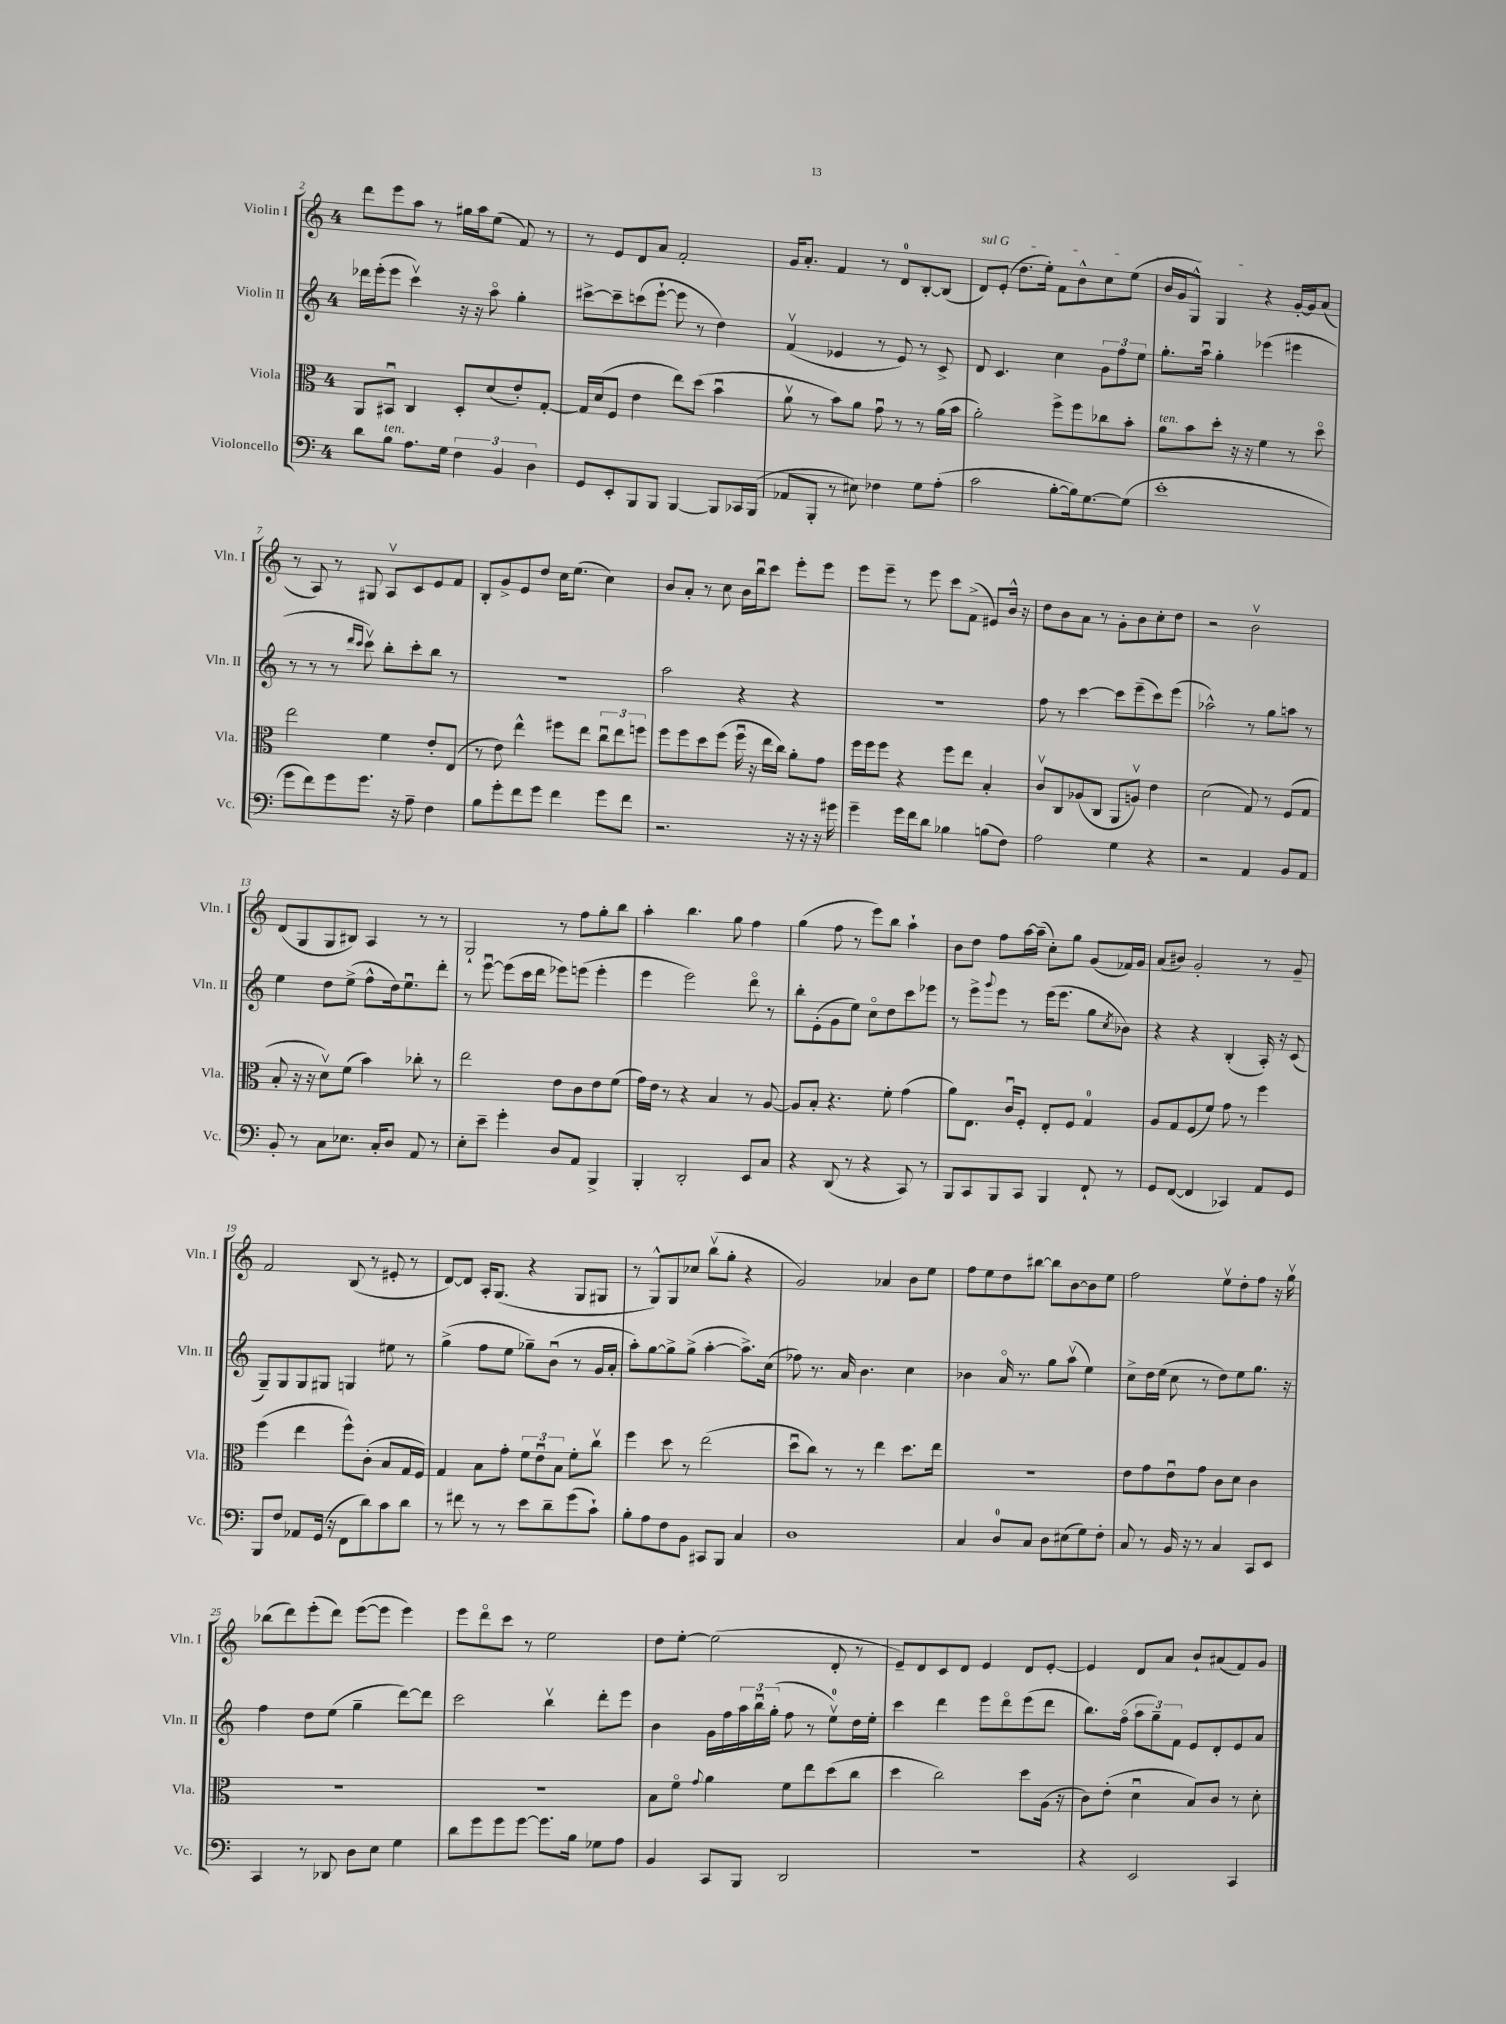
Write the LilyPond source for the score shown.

<<
\new StaffGroup <<
\new Staff = "s0" \with { instrumentName = "Violin I" shortInstrumentName = "Vln. I" } {
    \clef treble \key c \major \once \override Staff.TimeSignature.style = #'single-digit \time 4/4
    d'''8 e'''8 a''8 r8 gis''16 a''16 e''8( f'8) r8 |
    r8 e'8 d'8 a'8 f'2-. |
    g'16 a'8.-. f'4 r8 d'8-0 b8~-. b8( |
    \once \override TextSpanner.bound-details.left.text = \markup { \italic "sul G" } d'8\startTextSpan) e'8-.( d''8. e''16-.) f'8 b'8-^ c''8 e''8( |
    b'16 g'16 g8-^) g4\stopTextSpan r4 g'16~-. g'16 a'8( |
    r8 a8) r8 gis8 a8\upbow c'8 e'8 f'8 |
    b8-. g'8-> e'8 d''8 c''16 e''8.( c''4) |
    b'8 a'8-. r8 c''8 b'16 b''16\downbow c'''8 e'''8-. e'''8 |
    e'''8 e'''8-- r8 e'''8 c'''8 f'8->( eis'8) b'16-^ r16 |
    d''8 b'8 a'8 r8 g'8-. b'8 c''8-. d''8 |
    r2 b'2\upbow |
    d'8( g8 g8 bis8) a4 r8 r8 |
    g2-! r8 f''8 g''8-. b''8 |
    a''4-. b''4. g''8 f''4 |
    g''4( f''8 r8 e'''8) b''8 a''4-! |
    b'8 d''8 f''8 a''16~ a''16--( c''8-.) g''8 g'8( fes'16) g'16 |
    a'8( bis'8) g'2-. r8 g'8-- |
    f'2 b8( r8 eis'8-. r8 |
    d'8~) d'8 a16-. g8.( r4 g8 gis8 |
    r8 g8-^) g8 ces''8 b''8\upbow( g''8-. r4 |
    g'2) aes'4 b'8 e''8 |
    f''8 e''8 d''8 bis''8~ bis''8 b'8~ b'8 e''8 |
    f''2 e''8\upbow d''8-. f''8 r16 g''16\upbow |
    bes''8( d'''8) e'''8-.( d'''8) e'''8~( e'''8 e'''4) |
    e'''8 d'''8\flageolet c'''8 r8 e''2 |
    d''8 e''8~-. e''2( d'8-. r8 |
    e'8--) d'8 c'8 d'8 e'4 d'8 e'8~-. |
    e'4 d'8 a'8 b'8-! ais'8( f'8) g'8 \bar "|." |
}
\new Staff = "s1" \with { instrumentName = "Violin II" shortInstrumentName = "Vln. II" } {
    \clef treble \key c \major \once \override Staff.TimeSignature.style = #'single-digit \time 4/4
    des'''16 e'''16-.( e'''8 c'''4\upbow) r16 r16 a''8\flageolet g''4-. |
    cis'''8~-> cis'''8-- c'''8( e'''8~-! e'''8 r8 d''4) |
    f'4\upbow( ees'4 r8 ees'8) r8 c'8-> |
    d'8 c'4. c''4 \tuplet 3/2 { g'8 f''8 e''8 } |
    g''8.-. a''16\downbow g''4-. ees'''4( eis'''4 |
    r8 r8 r8 \grace { d'''16 c'''16 } c'''8\upbow) b''8-. c'''8-. b''8 r8 |
    R1 |
    a''2 r4 r4 |
    R1 |
    f''8 r8 c'''4~ c'''8 e'''8--( c'''8) e'''8( |
    aes''2-^) r8 g''8 a''8 r8 |
    e''4 d''8 e''8->( f''8-^ d''16) e''8.\downbow d'''8-. |
    r8 e'''8~\downbow e'''8( c'''16 d'''16 ees'''8) e'''8( e'''4-. |
    e'''4 e'''2) d'''8\flageolet r8 |
    b''8-. e'8-.( g'8 e''8) c''8\flageolet d''8 c'''8 ees'''8 |
    r8 e'''8-> \appoggiatura { g'''8 } e'''8 r8 e'''16( e'''8. g''8 \acciaccatura { c''8 } bes'8) |
    r4 r4 b4-.( a16-.) r16 c'8( |
    g8--) g8 g8 gis8 g4 eis''8 r8 |
    g''4->( f''8 e''8 ges''8--) b'8\downbow( r8 g'16 a'16-. |
    a''8-.) g''8~ g''8-> g''8->( a''4~-. a''8.->) c''16( |
    fes''8) r8. a'16 b'4. c''4 |
    bes'4 a'16\flageolet r8. g''8 a''8\upbow( e''4) |
    c''8-> d''16 e''16( c''8 r8 d''8) e''8 g''8. r16 |
    f''4 d''8 e''8( g''4-- d'''8~) d'''8 |
    c'''2 b''4\upbow d'''8-. e'''8 |
    b'4 g'16 f''16 \tuplet 3/2 { a''16 b''16\downbow g''16-.( } f''8 r8 e''8-0\upbow) d''16 e''16-. |
    c'''4 d'''4 e'''8 d'''8\flageolet e'''8( d'''8 |
    b''8.) f''16\flageolet( \tuplet 3/2 { a''8 g''8--) f'8 } e'8 d'8-. e'8 a'8 \bar "|." |
}
\new Staff = "s2" \with { instrumentName = "Viola" shortInstrumentName = "Vla." } {
    \clef alto \key c \major \once \override Staff.TimeSignature.style = #'single-digit \time 4/4
    a,8 bis,8\downbow c4 d8-. d'8( e'8-.) g8~-. |
    g16 d'16( f8 e'4 e''8) d''8( b'4\downbow |
    a'8\upbow r8 b'8) a'8 g'8\downbow r8 r8 a'16( b'16 |
    a'2-.) f''8-> f''8 ces''8 b'8-. |
    a'8^\markup { \italic "ten." } b'8 d''8-. r16 r16 f'4 r8 d''8\flageolet |
    e''2 f'4 e'8-. e8( |
    r8 e'8) e''4-^ fis''8 e''8 \tuplet 3/2 { c''8\downbow e''8 f''8 } |
    f''8 f''8 d''8 f''8( f''16\downbow r16 e''16 c''16) a'8-. g'8 |
    f''16 f''16 f''8 r4 f''8 e''8 b4-. |
    c'8\upbow c8 aes8( c8 a,8 a8\upbow) e'4 |
    d'2( g8) r8 f8( g8 |
    b8-. r16 r16 d'8\upbow) f'8( b'4) ces''8-. r8 |
    e''2 e'8 c'8 e'8 f'8( |
    g'16) e'16 r8 r4 b4 r8 a8~ |
    a8 b8-. r4. f'8-. g'4( |
    a'8) e8. c'16\downbow f8-. e8-. f8 g4-0 |
    a8 g8 f8( f'8) g'8 r8 f''4 |
    f''4( e''4 f''8-^) c'8-.( b8 g16 f16) |
    g4 b8 g'8-. \tuplet 3/2 { f'8 e'8\downbow b8 } f'8-. c''8\upbow |
    f''4 d''8 r8 e''2( |
    d''8\downbow c''8) r8 r8 e''4 d''8. e''16 |
    R1 |
    e'8 g'8 e'8\downbow g'8 c'8 d'8 c'4 |
    R1 |
    R1 |
    b8 f'8\flageolet \appoggiatura { g'8 } a'4 f'8 e''8 d''8( c''8 |
    d''4 c''2) d''8 a16( r16 |
    c'8) e'8-.( d'4\downbow b8) c'8 r8 d'8-. \bar "|." |
}
\new Staff = "s3" \with { instrumentName = "Violoncello" shortInstrumentName = "Vc." } {
    \clef bass \key c \major \once \override Staff.TimeSignature.style = #'single-digit \time 4/4
    d'8 b8^\markup { \italic "ten." } a8. g16 \tuplet 3/2 { f4 b,4 d4 } |
    g,8 e,8-. b,,8 b,,8 b,,4~ b,,8 ces,16 b,,16( |
    aes,8 b,,8-. r8 eis8) fes4 g8 a8-.( |
    c'2 b8~-. b16) g8.~ g8( |
    e'1-. |
    g'8 f'8) g'8 g'8. r16 a8-- f4 |
    b8 g'8-. f'8 g'8 f'4 g'8 f'8 |
    r2. r16 r16 r16 gis'16 |
    g'4-- g'16 f'16 d'8 bes4 b8( f8) |
    a2 g4 r4 |
    r2 a,4 b,8 a,8 |
    b,8-. r8 c8 ees8. c16-. d8 a,8 r8 |
    e8-. e'8-- g'4-. d8 a,8 b,,4-> |
    b,,4-. d,2-. e,8 c8 |
    r4 d,8( r8 r4 c,8) r8 |
    b,,8 c,8 b,,8 c,8 b,,4 f,8-! r8 |
    g,8 f,8~( f,4 ces,4) a,8 g,8 |
    b,,8 f8 aes,8 g,16( r16 f,8 d'8) c'8 d'8 |
    r8 fis'8 r8 r8 e'8 d'8-- g'8( c'8-!) |
    b8-. a8 f8 b,8 cis,8 b,,8 c4 |
    d1 |
    c4 d8-0 c8 d8 eis8( g8) f8-. |
    c8 r8 b,16 r16 r8 c4 c,8 e,8 |
    c,4 r8 des,8 d8 e8 g4 |
    d'8 g'8 g'8 g'8~ g'8. b16 ges8 a8 |
    b,4 c,8 b,,8 d,2 |
    r1 |
    r4 e,2 c,4 \bar "|." |
}
>>
>>
\layout { \context { \Score currentBarNumber = #2 } }
